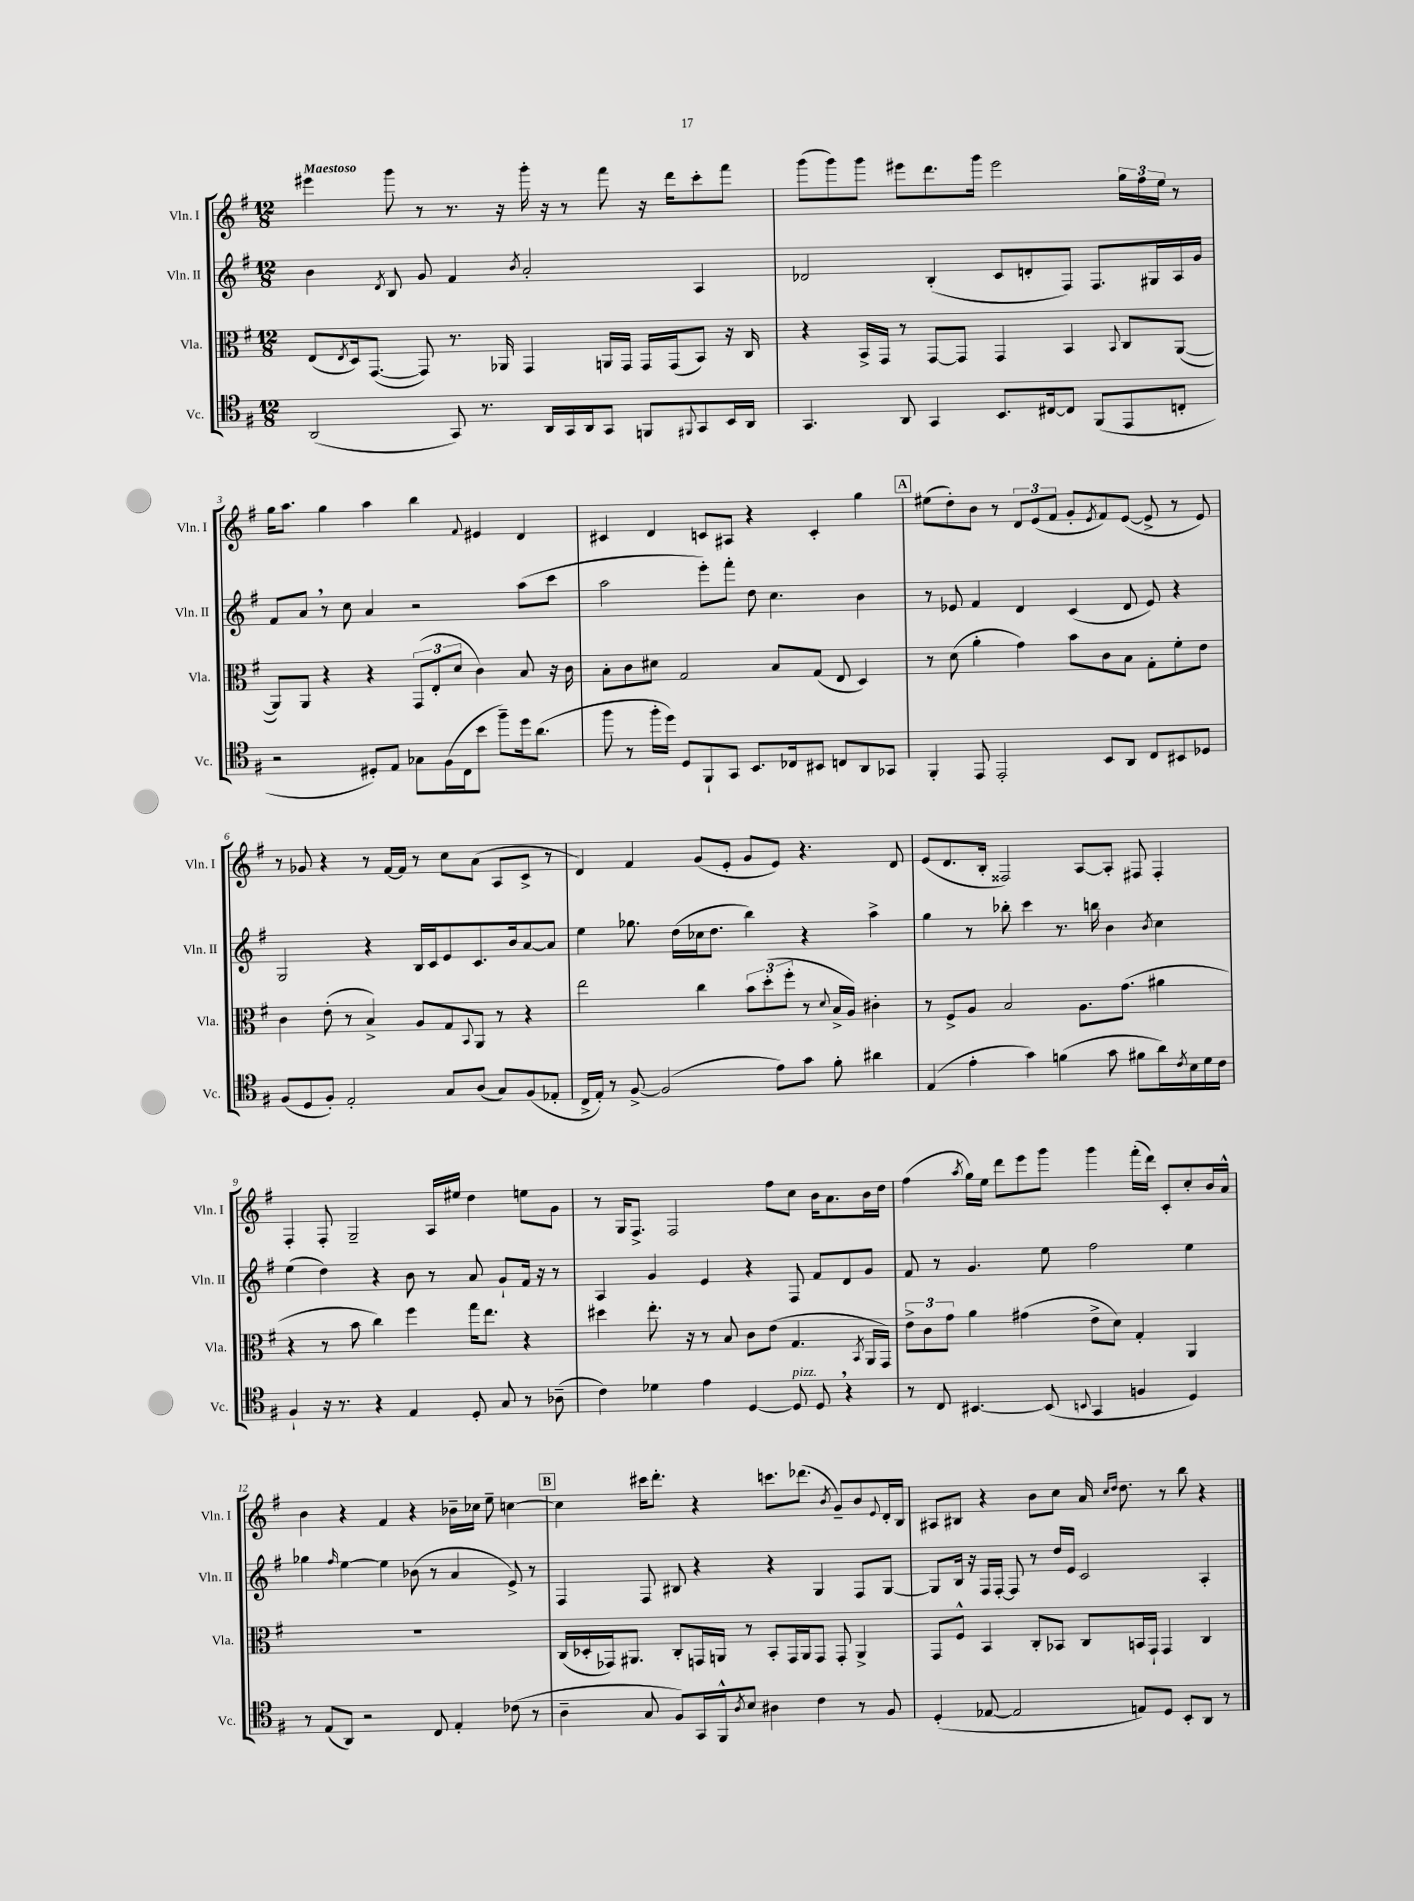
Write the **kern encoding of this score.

**kern	**kern	**kern	**kern
*staff4	*staff3	*staff2	*staff1
*clefC4	*clefC3	*clefG2	*clefG2
*k[f#]	*k[f#]	*k[f#]	*k[f#]
*M12/8	*M12/8	*M12/8	*M12/8
(2AA	(8E	4b	4eee#
.	8qE	.	.
.	16D)	.	.
.	([8.GG	.	.
.	.	8qd	.
.	.	8B	8ggg
.	8GG])	8g	8r
8GG)	8.r	4f#	8.r
8.r	.	.	.
.	16AA-	.	16r
.	.	8qb	.
.	4GG	2a'	16ggg'
16AA	.	.	16r
16GG	.	.	8r
16AA	.	.	.
8GG	16AA	.	8fff#
.	16GG	.	.
8FF	16GG	.	16r
.	(16GG	.	16ddd
8qqFF#	.	.	.
8GG	8BB)	4A	8ccc'
16BB	16r	.	8fff#
16AA	16C	.	.
=	=	=	=
4.GG	4r	2d-	(8ggg
.	.	.	8ggg)
.	16BB^	.	8ggg
.	16GG	.	.
8AA	8r	.	8eee#
4GG	[8GG	(4B'	8.ddd
.	8GG]	.	.
.	.	.	16ggg
8.BB	4GG	8c	2eee#
.	.	8d'	.
[16C#	.	.	.
8C#]	4BB	8F#)	.
(8FF#	.	8.F#	.
.	8qqBB	.	.
8EE	8C	.	24gg
.	.	.	24ff#
.	.	16G#	.
.	.	.	24ee
8C'	([8AA	16A	8r
.	.	16g	.
=	=	=	=
2r	8AA])	8f#	16gg
.	.	.	8.aa
.	8AA	8a	.
.	4r	8r	4gg
.	.	8cc	.
8D#')	4r	4a	4aa
8E	.	.	.
8G-	(12GG	2r	4bb
.	12E'	.	.
(16F#	.	.	.
.	12d	.	.
16C	.	.	.
.	.	.	8qqf#
8b	4c)	.	4e#
8ff#~)	.	.	.
16dd	8B	(8aa	4d
(8.a	.	.	.
.	16r	8ccc	.
.	16c	.	.
=	=	=	=
8ff#	8B'	2aa	4c#
8r	8c	.	.
16ff#'	8d#	.	4d
16dd)	.	.	.
8D	2G	.	.
8FF#`	.	8eee')	8c
8GG	.	8fff#'	8A#
8.BB	.	8dd	4r
.	8B	4.cc	.
16C-	.	.	.
8BB#	(8G	.	4c'
8C	8E	.	.
8AA	4D)	4b	4gg
8GG-	.	.	.
=	=	=	=
4FF#'	8r	8r	(8ee#
.	(8d	8e-	8dd')
8EE	4a'	4f#	8b
2EE'	.	.	8r
.	4g)	4d	12d
.	.	.	(12e
.	.	.	12f#
.	8b	(4c	8g'
.	.	.	8qe
8BB	8c	.	8f#)
8AA	8B	8d	([8e
8C	8G'	8e-)	8e^]
8BB#	8f#'	4r	8r
8D-	8e	.	8e)
=	=	=	=
(8F#	4c	2G	8r
8D	.	.	8g-
8F#')	(8e'	.	4r
2E'	8r	.	.
.	4B^)	4r	8r
.	.	.	[16f#
.	.	.	16f#]
.	8A	16B	8r
.	.	16c	.
8G	8G	8e	8cc
.	8qqBB	.	.
(8A	8AA	8.c	(8a
8G)	8r	.	8A
.	.	16b	.
(8F#	4r	[8a	8c^
8E-'	.	8a]	8r
=	=	=	=
16C^	2ee	4ee	4d)
16E')	.	.	.
8r	.	.	.
[8F#^	.	8.gg-	4f#
(2F#]	.	.	.
.	.	(16dd	.
.	4cc	16cc-	(8g
.	.	8.dd	.
.	.	.	8e'
.	12b	4bb)	8g
.	(12dd'	.	.
8e)	.	.	8e)
.	12ff#'	.	.
8g	8r	4r	4.r
.	8qqd	.	.
8f#'	16B^	.	.
.	16A)	.	.
4a#	4c#'	4aa^	.
.	.	.	8d
=	=	=	=
(4E	8r	4gg	(8e
.	8F#^	.	8.d
4e'	8A	8r	.
.	.	.	16B'
.	2B	8bb-'	2F##)
4g)	.	4ccc	.
(4f	.	8.r	.
.	8.A	.	[8A
.	.	16bb	.
8g	.	4b	8A']
.	(8.g	.	.
8f#	.	.	8F#
.	.	8qb	.
16a)	4a#	4cc	4F#'
8qc	.	.	.
16B	.	.	.
16d	.	.	.
16c	.	.	.
=	=	=	=
4F#`	4r	(4ee	4F#'
16r	8r	4dd)	8F#'
8.r	.	.	.
.	8b	.	2G~
4r	4cc)	4r	.
4E	4ff#	8b	.
.	.	8r	16A
.	.	.	16ee#
8D'	16gg	8a	4dd
.	8.ee	.	.
8G	.	8g`	.
8r	4r	16f#	8ee
.	.	16r	.
(8A-~	.	8r	8g
=	=	=	=
4c)	4dd#	4A	8r
.	.	.	16G
.	.	.	8.F#^
4d-	8.ee'	4g	.
.	.	.	2F#
.	16r	.	.
4e	8r	4e	.
.	8B	.	.
[4D	8c	4r	.
.	(8e	.	8ff#
8D]	4.G	8F#	8cc
8D	.	8f#	16b
.	.	.	8.a
4r	.	8d	.
.	8qBB	.	.
.	16AA	8g	16b
.	16GG)	.	16dd
=	=	=	=
8r	12e^	8f#	(4ff#
.	12c	.	.
8C	.	8r	.
.	12g	.	.
.	.	.	8qaa
[4.BB#	4a	4.g	16gg)
.	.	.	16ee
.	.	.	8ddd
.	(4g#	.	8eee
(8BB#]	.	8ee	8ggg
8qqBB	.	.	.
4GG	8e^	2ff#	4ggg
.	8d)	.	.
4F	4G'	.	(16fff#'
.	.	.	16ddd)
.	.	.	8c'
4D)	4AA	4ee	8cc'
.	.	.	16b
.	.	.	16a^^
=	=	=	=
8r	1.r	4gg-	4b
(8E	.	.	.
.	.	16qqff#	.
8AA)	.	[4ee	4r
2r	.	.	.
.	.	4ee]	4f#
.	.	(8b-	4r
8C	.	8r	.
4E'	.	4a	16b-~
.	.	.	16cc-
.	.	.	8ee~
(8c-	.	8e^)	[4cc
8r	.	8r	.
=	=	=	=
4A~	(16C	4F#	4cc]
.	16D-'	.	.
.	16GG-)	.	.
.	8.AA#	.	.
8G	.	8F#	16ccc#
.	.	.	8.ddd'
8F#)	8C'	8B#	.
16GG	16GG	4r	4r
16FF#^^	16AA	.	.
8qA	.	.	.
8B	8r	.	.
4A#	8BB'	4r	8.ccc
.	16GG	.	.
.	16AA	.	(8.ddd-
4c	8GG	4G	.
.	.	.	8qb
.	8GG'	.	8g~)
8r	4AA^	8F#	8b
.	.	.	8qqe
8F#	.	[8G	16d'
.	.	.	16B
=	=	=	=
(4D'	8GG	8G]	8A#
.	8F#^^	16B	8B#
.	.	16r	.
[8E-	4BB	16F#	4r
.	.	[16F#'	.
2E-]	.	8F#]	.
.	8C'	8r	8b
.	8BB-	16dd	8cc
.	.	16e	.
.	8C	2c	16a
.	.	.	16qqcc
.	.	.	16qqdd
.	.	.	8.dd
8E)	16BB	.	.
.	16GG`	.	.
8D	4GG	.	8r
8BB'	.	.	8bb
8AA	4C	4A'	4r
8r	.	.	.
==	==	==	==
*-	*-	*-	*-
